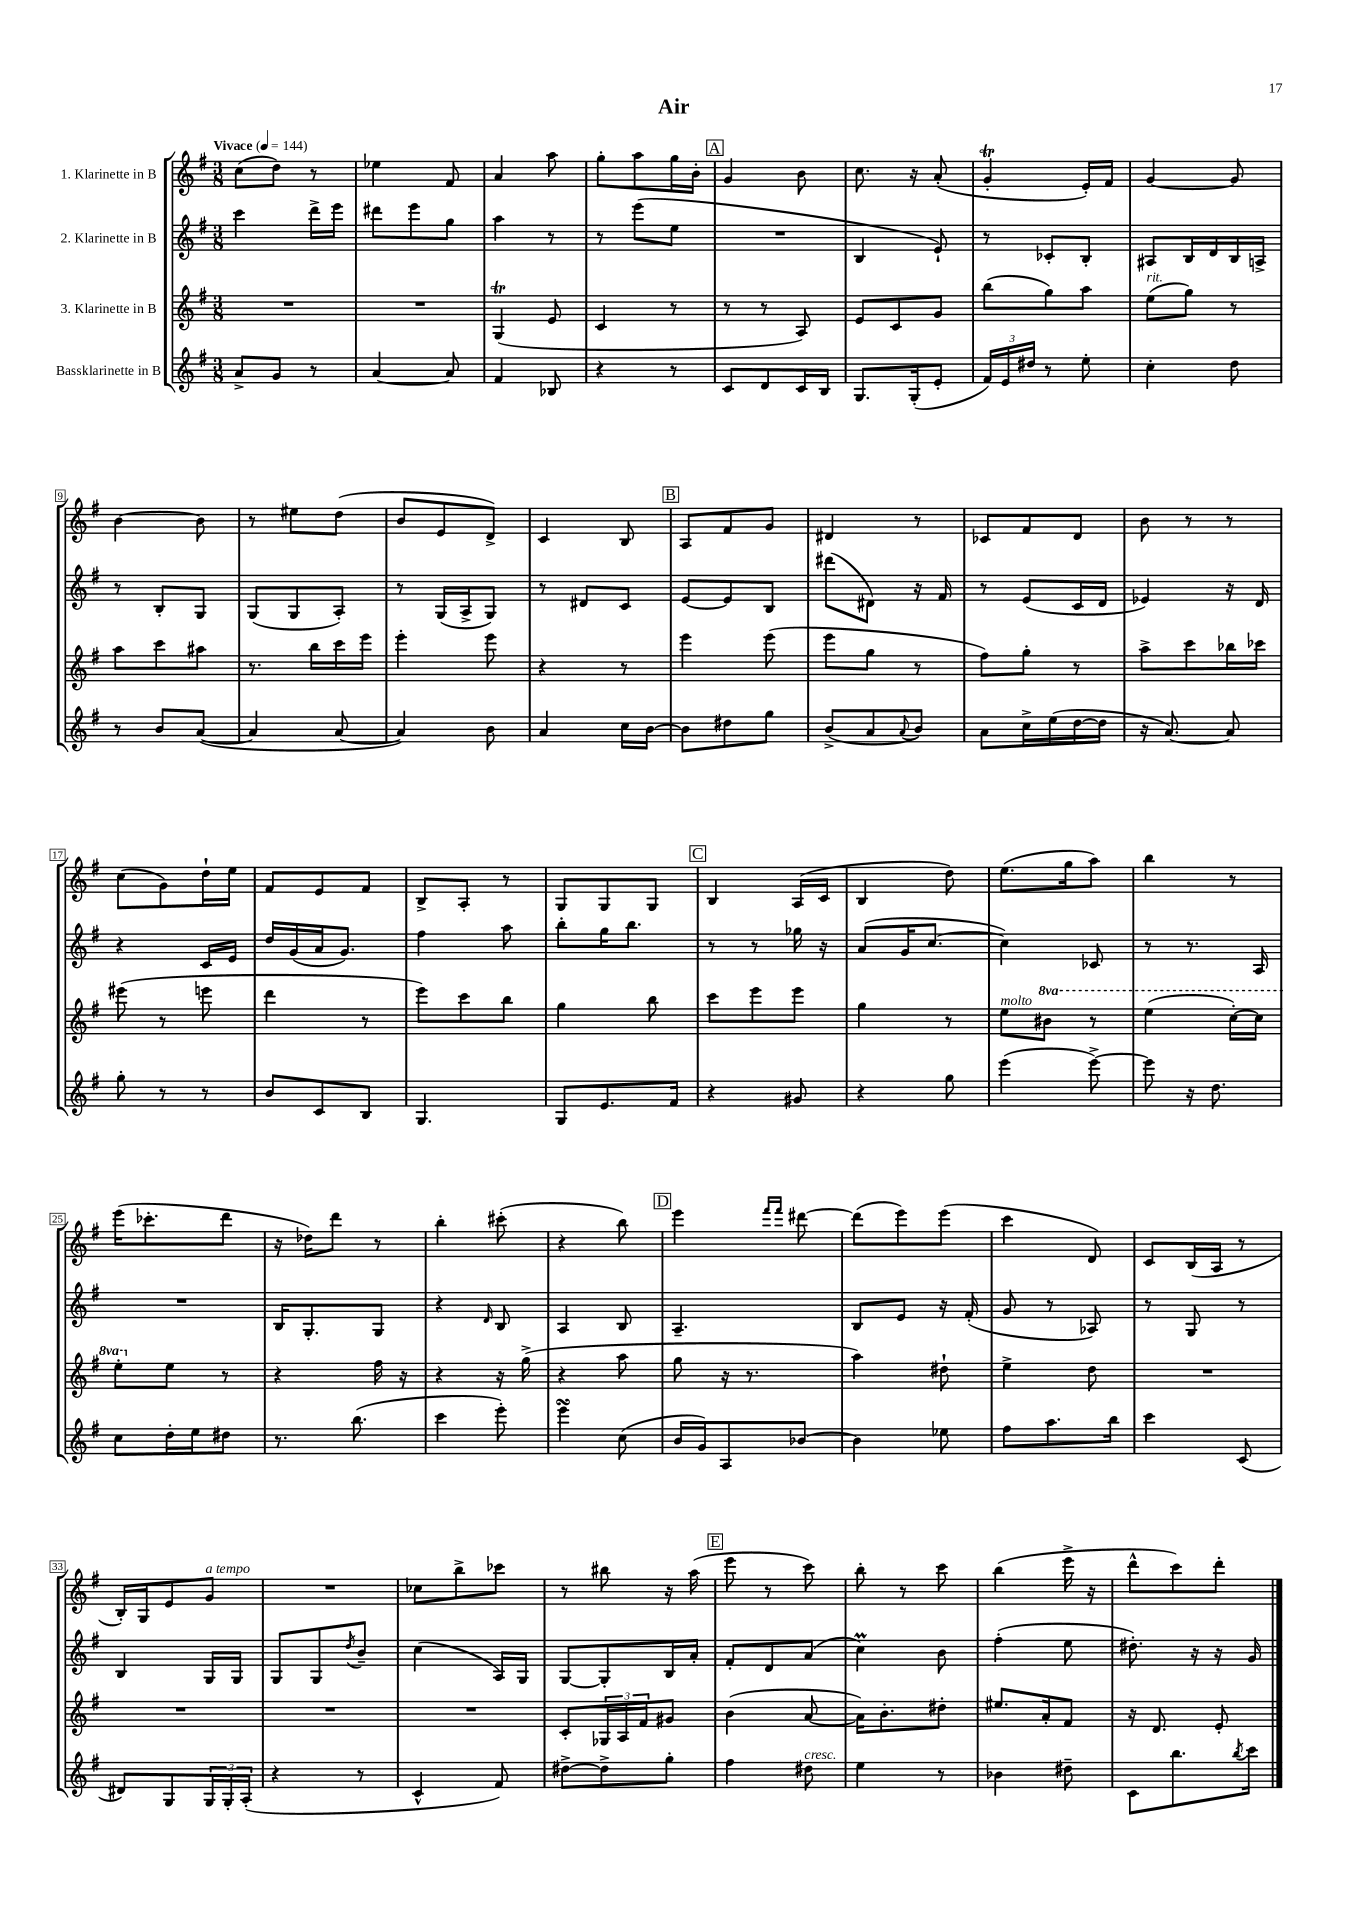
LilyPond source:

\header { title = "Air" }
<<
\new StaffGroup <<
\new Staff = "s0" \with { instrumentName = "1. Klarinette in B" } {
    \clef treble \key g \major \numericTimeSignature \time 3/8 \tempo "Vivace" 4 = 144
    c''8( d''8) r8 |
    ees''4 fis'8 |
    a'4 a''8 |
    g''8-. a''8 g''16 b'16-. |
    \mark \markup { \box "A" } g'4 b'8 |
    c''8. r16 a'8-.( |
    g'4-.\trill e'16-.) fis'16 |
    g'4~ g'8 |
    b'4~ b'8 |
    r8 eis''8 d''8( |
    b'8 e'8 d'8->) |
    c'4 b8 |
    \mark \markup { \box "B" } a8 fis'8 g'8 |
    dis'4 r8 |
    ces'8 fis'8 d'8 |
    b'8 r8 r8 |
    c''8( g'8) d''16-! e''16 |
    fis'8 e'8 fis'8 |
    b8-> a8-. r8 |
    g8 g8 g8 |
    \mark \markup { \box "C" } b4 a16( c'16 |
    b4 d''8) |
    e''8.( g''16 a''8) |
    b''4 r8 |
    e'''16( ces'''8.-. d'''8 |
    r16 des''16) d'''8 r8 |
    b''4-. cis'''8-.( |
    r4 b''8) |
    \mark \markup { \box "D" } e'''4 \grace { fis'''16 fis'''16 } dis'''8~ |
    dis'''8( e'''8) e'''8( |
    c'''4 d'8) |
    c'8 b16( a16 r8 |
    b16-.) g16 e'8 g'8^\markup { \italic "a tempo" } |
    R4. |
    ces''8 b''8-> ces'''8 |
    r8 bis''8 r16 a''16( |
    \mark \markup { \box "E" } e'''8 r8 c'''8) |
    b''8-. r8 c'''8 |
    b''4( e'''16-> r16 |
    d'''8-^ c'''8) d'''8-. \bar "|." |
}
\new Staff = "s1" \with { instrumentName = "2. Klarinette in B" } {
    \clef treble \key g \major \numericTimeSignature \time 3/8
    c'''4 d'''16-> e'''16 |
    dis'''8 e'''8 g''8 |
    a''4 r8 |
    r8 e'''8( e''8 |
    \mark \markup { \box "A" } R4. |
    b4 e'8-!) |
    r8 ces'8-. b8-. |
    ais8 b16 d'16 b16 a16-> |
    r8 b8-. g8 |
    g8( g8 a8-.) |
    r8 g16( a16-> g8) |
    r8 dis'8 c'8 |
    \mark \markup { \box "B" } e'8~ e'8 b8 |
    dis'''8( dis'8) r16 fis'16 |
    r8 e'8( c'16 d'16 |
    ees'4) r16 d'16 |
    r4 c'16 e'16 |
    d''16 g'16( a'16 g'8.) |
    fis''4 a''8 |
    b''8-. g''16 b''8. |
    \mark \markup { \box "C" } r8 r8 ges''16 r16 |
    a'8( g'16 c''8.~ |
    c''4) ces'8 |
    r8 r8. a16 |
    R4. |
    b16 g8.-. g8 |
    r4 \grace { d'16 } b8 |
    a4 b8 |
    \mark \markup { \box "D" } a4.-- |
    b8 e'8 r16 fis'16-.( |
    g'8 r8 aes8) |
    r8 g8 r8 |
    b4 g16 g16 |
    g8 g8 \acciaccatura { d''8 } b'8-- |
    c''4( a16) g16 |
    g8~ g8-. b16 a'16-. |
    \mark \markup { \box "E" } fis'8-. d'8 a'8( |
    c''4\prall) b'8 |
    fis''4-.( e''8 |
    dis''8.-.) r16 r16 g'16 \bar "|." |
}
\new Staff = "s2" \with { instrumentName = "3. Klarinette in B" } {
    \clef treble \key g \major \numericTimeSignature \time 3/8 \set Staff.ottavationMarkups = #ottavation-simple-ordinals
    R4. |
    R4. |
    g4\trill( e'8 |
    c'4 r8 |
    \mark \markup { \box "A" } r8 r8 a8) |
    e'8 c'8 g'8 |
    b''8( g''8) a''8 |
    e''8^\markup { \italic "rit." }( g''8) r8 |
    a''8 c'''8 ais''8 |
    r8. b''16 c'''16 e'''16 |
    e'''4-. e'''8 |
    r4 r8 |
    \mark \markup { \box "B" } e'''4 e'''8( |
    e'''8 g''8 r8 |
    fis''8) g''8-. r8 |
    a''8-> c'''8 bes''16 ces'''16 |
    eis'''8( r8 e'''8 |
    d'''4 r8 |
    e'''8) c'''8 b''8 |
    g''4 b''8 |
    \mark \markup { \box "C" } c'''8 e'''8 e'''8 |
    g''4 r8 |
    e''8^\markup { \italic "molto" } \ottava #1 bis''8 r8 |
    e'''4( c'''16~-.) c'''16 |
    e'''8-. \ottava #0 e''8 r8 |
    r4 fis''16 r16 |
    r4 r16 g''16->( |
    r4 a''8 |
    \mark \markup { \box "D" } g''8 r16 r8. |
    a''4) dis''8-! |
    e''4-> d''8 |
    R4. |
    R4. |
    R4. |
    R4. |
    c'8-. \tuplet 3/2 { ges16 a16 fis'16 } gis'8 |
    \mark \markup { \box "E" } b'4( a'8~ |
    a'16) b'8.-. dis''8-. |
    eis''8. a'16-. fis'8 |
    r16 d'8. e'8-. \bar "|." |
}
\new Staff = "s3" \with { instrumentName = "Bassklarinette in B" } {
    \clef treble \key g \major \numericTimeSignature \time 3/8
    a'8-> g'8 r8 |
    a'4~ a'8 |
    fis'4 bes8 |
    r4 r8 |
    \mark \markup { \box "A" } c'8 d'8 c'16 b16 |
    g8. g16-.( e'8-. |
    \tuplet 3/2 { fis'16) e'16 dis''16 } r8 e''8-. |
    c''4-. d''8 |
    r8 b'8 a'8~( |
    a'4 a'8~ |
    a'4) b'8 |
    a'4 c''16 b'16~ |
    \mark \markup { \box "B" } b'8 dis''8 g''8 |
    b'8->( a'8 \appoggiatura { a'8 } b'8) |
    a'8 c''16-> e''16( d''16~ d''16 |
    r16 a'8.~) a'8 |
    g''8-. r8 r8 |
    b'8 c'8 b8 |
    g4. |
    g8 e'8. fis'16 |
    \mark \markup { \box "C" } r4 gis'8 |
    r4 g''8 |
    e'''4( e'''8~->) |
    e'''8 r16 d''8. |
    c''8 d''16-. e''16 dis''8 |
    r8. b''8.( |
    c'''4 e'''8-.) |
    e'''4\turn c''8( |
    \mark \markup { \box "D" } b'16 g'16) a8 bes'8~ |
    bes'4 ees''8 |
    fis''8 a''8. b''16 |
    c'''4 c'8( |
    dis'8) g8 \tuplet 3/2 { g16 g16-. a16-.( } |
    r4 r8 |
    c'4-^ fis'8) |
    dis''8~-> dis''8-> g''8-. |
    \mark \markup { \box "E" } fis''4 dis''8^\markup { \italic "cresc." } |
    e''4 r8 |
    bes'4 dis''8-- |
    c'8 b''8. \acciaccatura { b''8 } c'''16 \bar "|." |
}
>>
>>
\layout { \context { \Score \override BarNumber.stencil = #(make-stencil-boxer 0.1 0.3 ly:text-interface::print) } }
